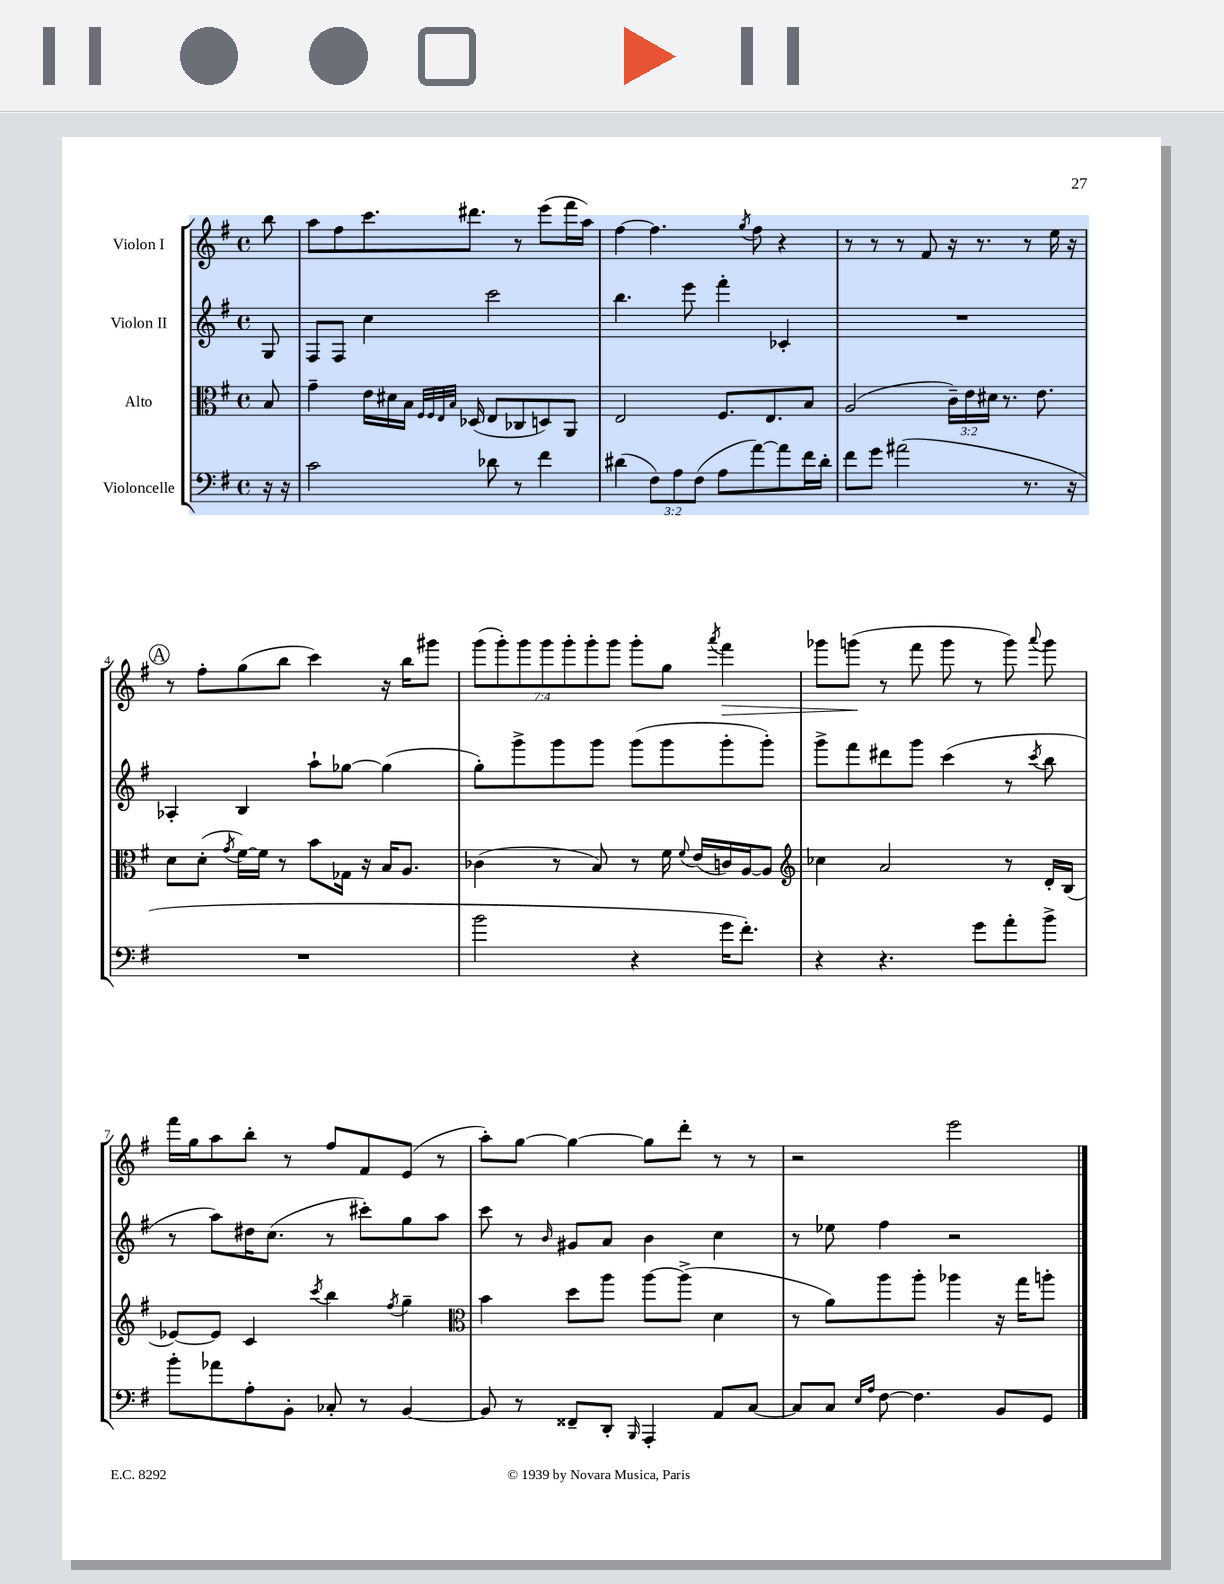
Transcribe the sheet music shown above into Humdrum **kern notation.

**kern	**kern	**kern	**kern
*staff4	*staff3	*staff2	*staff1
*clefF4	*clefC3	*clefG2	*clefG2
*k[f#]	*k[f#]	*k[f#]	*k[f#]
*M4/4	*M4/4	*M4/4	*M4/4
*met(c)	*met(c)	*met(c)	*met(c)
16r	8B	8G	8bb
16r	.	.	.
=	=	=	=
2c	4g~	8F#	8aa
.	.	8F#	8ff#
.	16e	4cc	8.ccc
.	16d#	.	.
.	16B	.	.
.	32qqF#	.	.
.	32qqF#	.	.
.	32qqE	.	.
.	32qqB	.	.
.	(16D-	.	8.ddd#
8d-	8E	2ccc	.
8r	8C-	.	8r
4f#	8D)	.	(8eee
.	8AA	.	16fff#
.	.	.	16aa)
=	=	=	=
(4d#	2E	4.bb	[4ff#
12F#)	.	.	4.ff#]
12A	.	.	.
.	.	8eee	.
(12F#	.	.	.
8A	8.F#	4fff#'	.
.	.	.	8qgg
[8a)	.	.	8ff#
.	8.E	.	.
8a]	.	4c-'	4r
16f#	8B	.	.
16d#'	.	.	.
=	=	=	=
8f#	(2A	1r	8r
8g	.	.	8r
(2a#	.	.	8r
.	.	.	8f#
.	24c~)	.	16r
.	24e	.	.
.	.	.	8.r
.	24d#	.	.
.	8.r	.	.
8.r	.	.	8r
.	8.e	.	.
.	.	.	16ee
16r	.	.	16r
=	=	=	=
1r	8d	4A-'	8r
.	(8d'	.	8ff#'
.	8qg	.	.
.	[16f#)	4B	(8gg
.	16f#]	.	.
.	8r	.	8bb
.	8b	8aa`	4ccc)
.	16G-	[8gg-	.
.	16r	.	.
.	16B	(4gg-]	16r
.	8.A	.	16bb
.	.	.	8ggg#
=	=	=	=
2b	(4c-	8gg')	(14ggg
.	.	.	14ggg')
.	.	8ggg^	.
.	.	.	14ggg
.	.	.	14ggg
.	8r	8ggg	.
.	.	.	14ggg'
.	.	.	14ggg'
.	8B)	8ggg	.
.	.	.	14ggg
4r	8r	(8ggg	8ggg'
.	16f#	8ggg	8gg
.	8qqf#	.	.
.	(16e	.	.
.	.	.	8qaaa
16g	16c)	8ggg'	4fff#
8.f#')	[16A	.	.
.	8A]	8ggg')	.
=	=	=	=
*	*clefG2	*	*
4r	4cc-	8ggg^	8ggg-
.	.	8fff#	(8ggg
4.r	2a	8ddd#	8r
.	.	8ggg	8fff#
.	.	(4ccc	8ggg
8g	.	.	8r
8a'	8r	8r	8ggg)
.	.	8qccc	8qqaaa
8b^	16d'	8bb	8ggg
.	(16B	.	.
=	=	=	=
8b'	[8e-)	8r	16fff#
.	.	.	16gg
8a-	8e-]	8aa)	8aa
8A'	4c	16dd#	8bb'
.	.	(8.cc	.
8BB'	.	.	8r
.	8qccc	.	.
8C-'	4bb	8r	8ff#
8r	.	8ccc#')	8f#
.	8qff#	.	.
[4BB	4gg~	8gg	(8e
.	.	8aa	8r
=	=	=	=
*	*clefC3	*	*
8BB]	4b	8ccc	8aa')
8r	.	8r	[8gg
.	.	16qqb	.
8FF##~	8dd	8g#	4gg_
8DD'	8aa	8a	.
16qqBBB	.	.	.
4AAA'	[8aa	4b	8gg]
.	(8aa^]	.	8ddd'
8AA	4d	4cc	8r
[8C	.	.	8r
=	=	=	=
8C]	8r	8r	2r
8C	8a)	8ee-	.
16qqE	.	.	.
16qqA	.	.	.
[8F#	8aa	4ff#	.
4.F#]	8aa'	.	.
.	4aa-	2r	2eee
8BB	16r	.	.
.	16gg	.	.
8GG	8aa'	.	.
==	==	==	==
*-	*-	*-	*-
